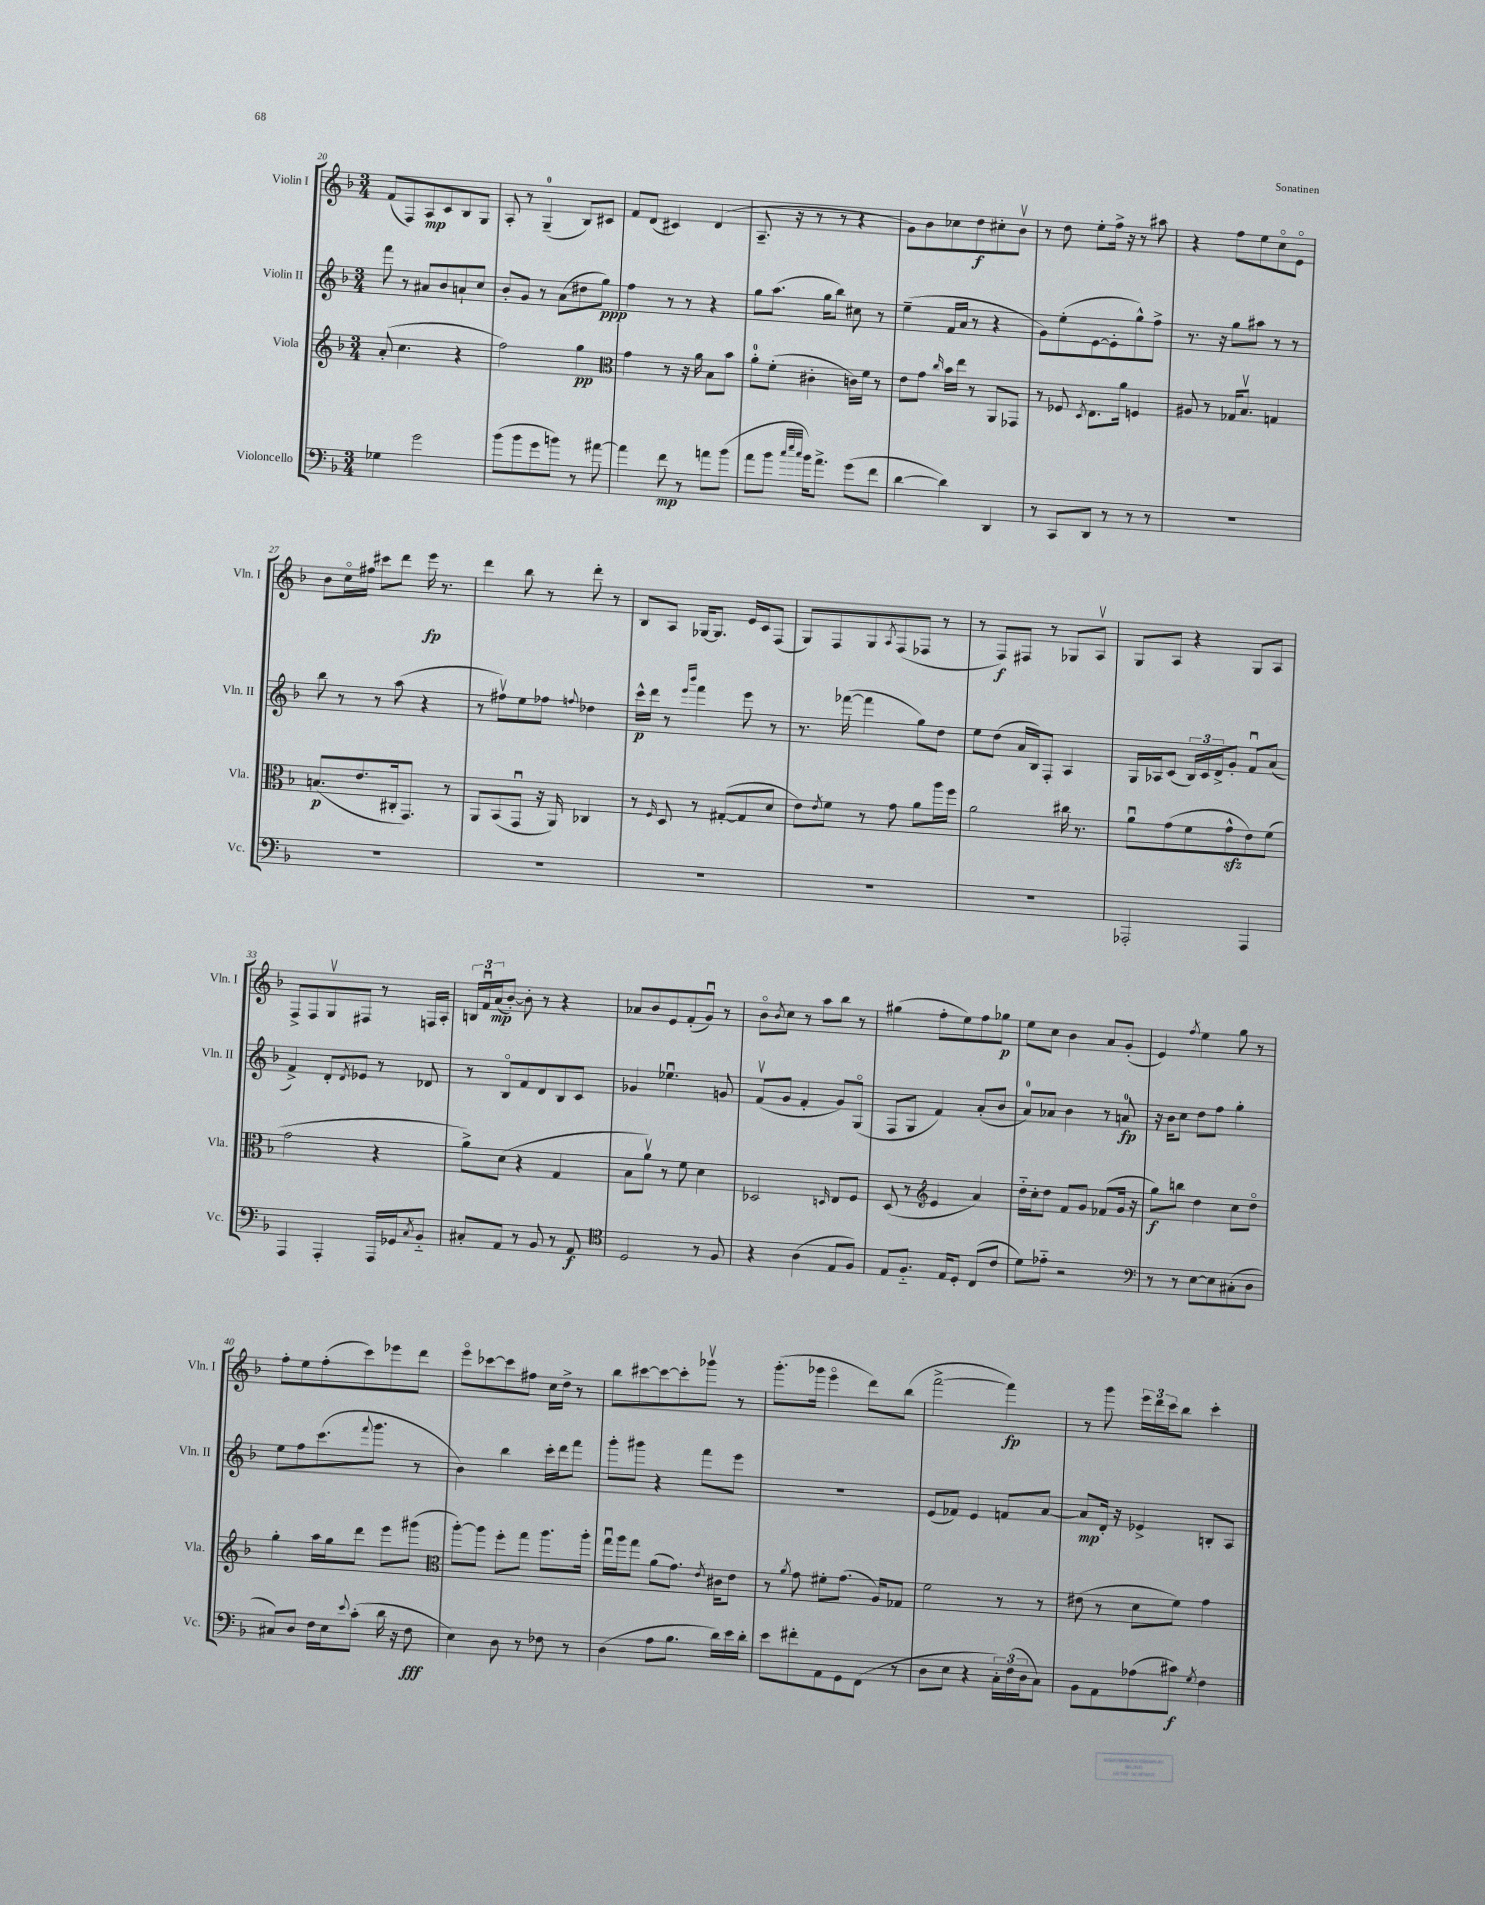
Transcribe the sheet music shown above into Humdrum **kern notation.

**kern	**kern	**kern	**kern
*staff4	*staff3	*staff2	*staff1
*clefF4	*clefG2	*clefG2	*clefG2
*k[b-]	*k[b-]	*k[b-]	*k[b-]
*M3/4	*M3/4	*M3/4	*M3/4
4G-	(8a'	8fff	(8f
.	4.cc	8r	8F)
2g	.	8a#	8A
.	.	8b-	8c
.	4r	8a`	8B-
.	.	8cc	8G
=	=	=	=
(8b-	2ff)	8b-'	8A'
8b-	.	8g	8r
8g	.	8r	(4G~
8b)	.	(8a	.
8r	4gg	8dd#	8B-)
[8a#	.	8gg)	8c#
=	=	=	=
*	*clefC3	*	*
4a#]	4g	4ff	8f
.	.	.	(8d
8f	8r	8r	4c#)
8r	16r	8r	.
.	16a	.	.
8a	8B-	4r	(4d
(8b-	8b-	.	.
=	=	=	=
8a	8a'	8gg	8.A~
8b-	(8f'	(8.aa	.
.	.	.	16r
32qqcc	.	.	.
32qqee	.	.	.
32qqcc	.	.	.
16b-)	4c#'	.	8r
8.a^	.	16gg	.
.	.	8bb-)	8r
(8g	16c)	8cc#	4r
.	16f	.	.
8f	8r	8r	.
=	=	=	=
[4d	8e	(4ee~	8g)
.	8g	.	8b-
.	16qqcc	.	.
4d])	16b-	16f	8cc-
.	16ee	16a	.
.	8r	8r	8dd
4DD	8AA	4r	8cc#'
.	8GG-	.	8b-v
=	=	=	=
8r	8r	8g)	8r
8CC	8F-	(8ee'	8dd
.	8qD	.	.
8DD	8.E	[8e	8ee'
8r	.	8e']	16ff^
.	16a	.	16r
8r	4F	8gg^^)	8r
8r	.	8ff^	8aa#
=	=	=	=
2.r	8A#	8.r	4r
.	8r	.	.
.	.	16r	.
.	16G-	8gg	8ff
.	8.B-v	.	.
.	.	8aa#	8ee
.	4G	8r	8cco
.	.	8r	8eo
=	=	=	=
2.r	(8.B	8bb-	8b-
.	.	8r	16cco
.	8.e	.	16ff#
.	.	8r	8ccc#
.	16C#'	(8aa	8ddd
.	8.GG)	.	.
.	.	4r	16eee
.	.	.	8.r
.	8r	.	.
=	=	=	=
2.r	8AA	8r	4ddd
.	(8BB-	8ff#v)	.
.	8GGu	8ee	8bb-
.	16r	8ff-	8r
.	16AA)	.	.
.	.	8qqff	.
.	4C-	4dd-	8ddd'
.	.	.	8r
=	=	=	=
2.r	8r	16ccc^^	8B-
.	.	16ddd	.
.	16qqF	.	.
.	8D	8r	8A
.	.	16qqeee	.
.	.	16qqbbb-	.
.	8r	4fff	[16G-
.	.	.	8.G-]
.	([8G#'	.	.
.	8G#]	8eee	16e
.	.	.	16c
.	8d	8r	(8F
=	=	=	=
2.r	8e)	8.r	8G)
.	8qe	.	.
.	8f	.	8F
.	.	([16fff-	.
.	8r	4fff-]	8G
.	.	.	8qA
.	8g	.	(8F
.	8a	8gg)	8F-
.	16aa	8dd	8r
.	16ff	.	.
=	=	=	=
2.r	2a	8ee	8r
.	.	(8dd	8F)
.	.	16a	8F#
.	.	16B-)	.
.	.	8F'	8r
.	16cc#	4A	8G-
.	8.r	.	.
.	.	.	8Av
=	=	=	=
2AAA-'	8au	16G	8G
.	.	16A-	.
.	(8g	(8c	8A
.	8f	24B-)	4r
.	.	24c	.
.	.	24d^	.
.	8g^^	8g'	.
4AAA-	8e)	8fu	8G
.	(8f	(8a	8A
=	=	=	=
4AAA	2g	4f^)	8F^
.	.	.	8F
4AAA'	.	8d'	8Gv
.	.	8qd	.
.	.	8e-	8F#
16AAA	4r	8r	8r
16GG-	.	.	.
8qC	.	.	.
8BB-'~	.	8d-	16F
.	.	.	16A'
=	=	=	=
8C#'	8a^)	8r	24B
.	.	.	24fu
.	.	.	(24a
8AA	(8d	8B-o	[8b-')
8r	4r	8f	8b-']
8BB-	.	8d	8r
8r	4G	8B-	4r
8AA	.	8c	.
=	=	=	=
*clefC4	*	*	*
2D	8B-	4g-	8a-
.	8av)	.	8b-
.	8r	4.ee-u	8e
.	8f	.	(8f'
8r	4d	.	8gu)
8F	.	8g	8r
=	=	=	=
4r	2D-	(8fv	8b-o
.	.	.	8qb-
.	.	8g	8cc
(4A	.	4f'	8r
.	.	.	8aa
.	16qqD	.	.
8E	8E	8g)	8bb-
8F)	8F	(8Go	8r
=	=	=	=
8E	(8D	8F	(4gg#
8.F'~	8r	8G	.
*	*clefG2	*	*
.	4e	4f)	8ff'
16E	.	.	.
8D'	.	.	8ee)
(8C	4a)	(8a'	8ff
8c	.	8b-	8gg-
=	=	=	=
8d)	16dd'~	8a)	8ee
.	16cc'	.	.
8e-'~	8dd	8a-	8cc
2r	8f	4b-	4b-
.	8g	.	.
.	(8f-	8r	8a
.	16g	8a	(8g'
.	16r	.	.
=	=	=	=
*clefF4	*	*	*
8r	8gg)	16r	4e)
.	.	16b-	.
8r	8bb	8cc	.
.	.	.	8qff
[8E	4dd	8dd	4ee
8E]	.	8ff	.
(8C#'	8cc	4gg'	8gg
8D	8ddo	.	8r
=	=	=	=
8C#)	4gg'	8ee	8ff'
8D	.	8ff	8ee
16F	16aa	(8.ccc	(8ff'
16E	16gg	.	.
8qqe	.	.	.
(8c'	8ddd	.	8ccc)
.	.	8qqfff	.
.	.	8.ggg	.
16d	8eee	.	8eee-
16r	.	.	.
8F	(8ggg#	8r	8ddd
=	=	=	=
*	*clefC3	*	*
4E)	[8aa')	4b-)	8eeeo
.	8aa]	.	[8ccc-
8D	8ff'	4bb-	8ccc-]
8r	8gg	.	8ff#
8F-	8.aa	16ccc'	16cc
.	.	16ddd	16dd^
8r	.	8fff	8r
.	16aa'	.	.
=	=	=	=
(4D	16ggu	8ggg'	8bb-
.	16aa	.	.
.	8gg	8ggg#	[8ccc#
8A	(8a	4r	8ccc#_
8.B-	8.g)	.	8ccc#']
.	.	8fff	8ggg-v
.	8qe	.	.
16d)	16c#	.	.
16e	8e	8eee	8r
16d'	.	.	.
=	=	=	=
8e	8r	2.r	(8.ggg'
.	8qa	.	.
8f#'	8g	.	.
.	.	.	16ggg-
8AA	8f#'	.	4eeeo
8GG	(8.g	.	.
(8FF	.	.	8ddd)
.	16A)	.	.
8r	8G-	.	(8bb-
=	=	=	=
8D	2f	(8e	[2fff^
8E	.	8f-)	.
4r	.	4e	.
24C')	8r	8f	4fff])
(24F	.	.	.
24D	.	.	.
8C)	8r	[8a	.
=	=	=	=
8BB-	(8e#	8a]	8r
8AA	8r	16d'	8ggg
.	.	16r	.
(8A-	8d	4e-^	24eee
.	.	.	24ddd
.	.	.	24ccc
8c#)	8f)	.	8bb-
8qG	.	.	.
4F	4g	8B'	4ccc'
.	.	8A	.
==	==	==	==
*-	*-	*-	*-
